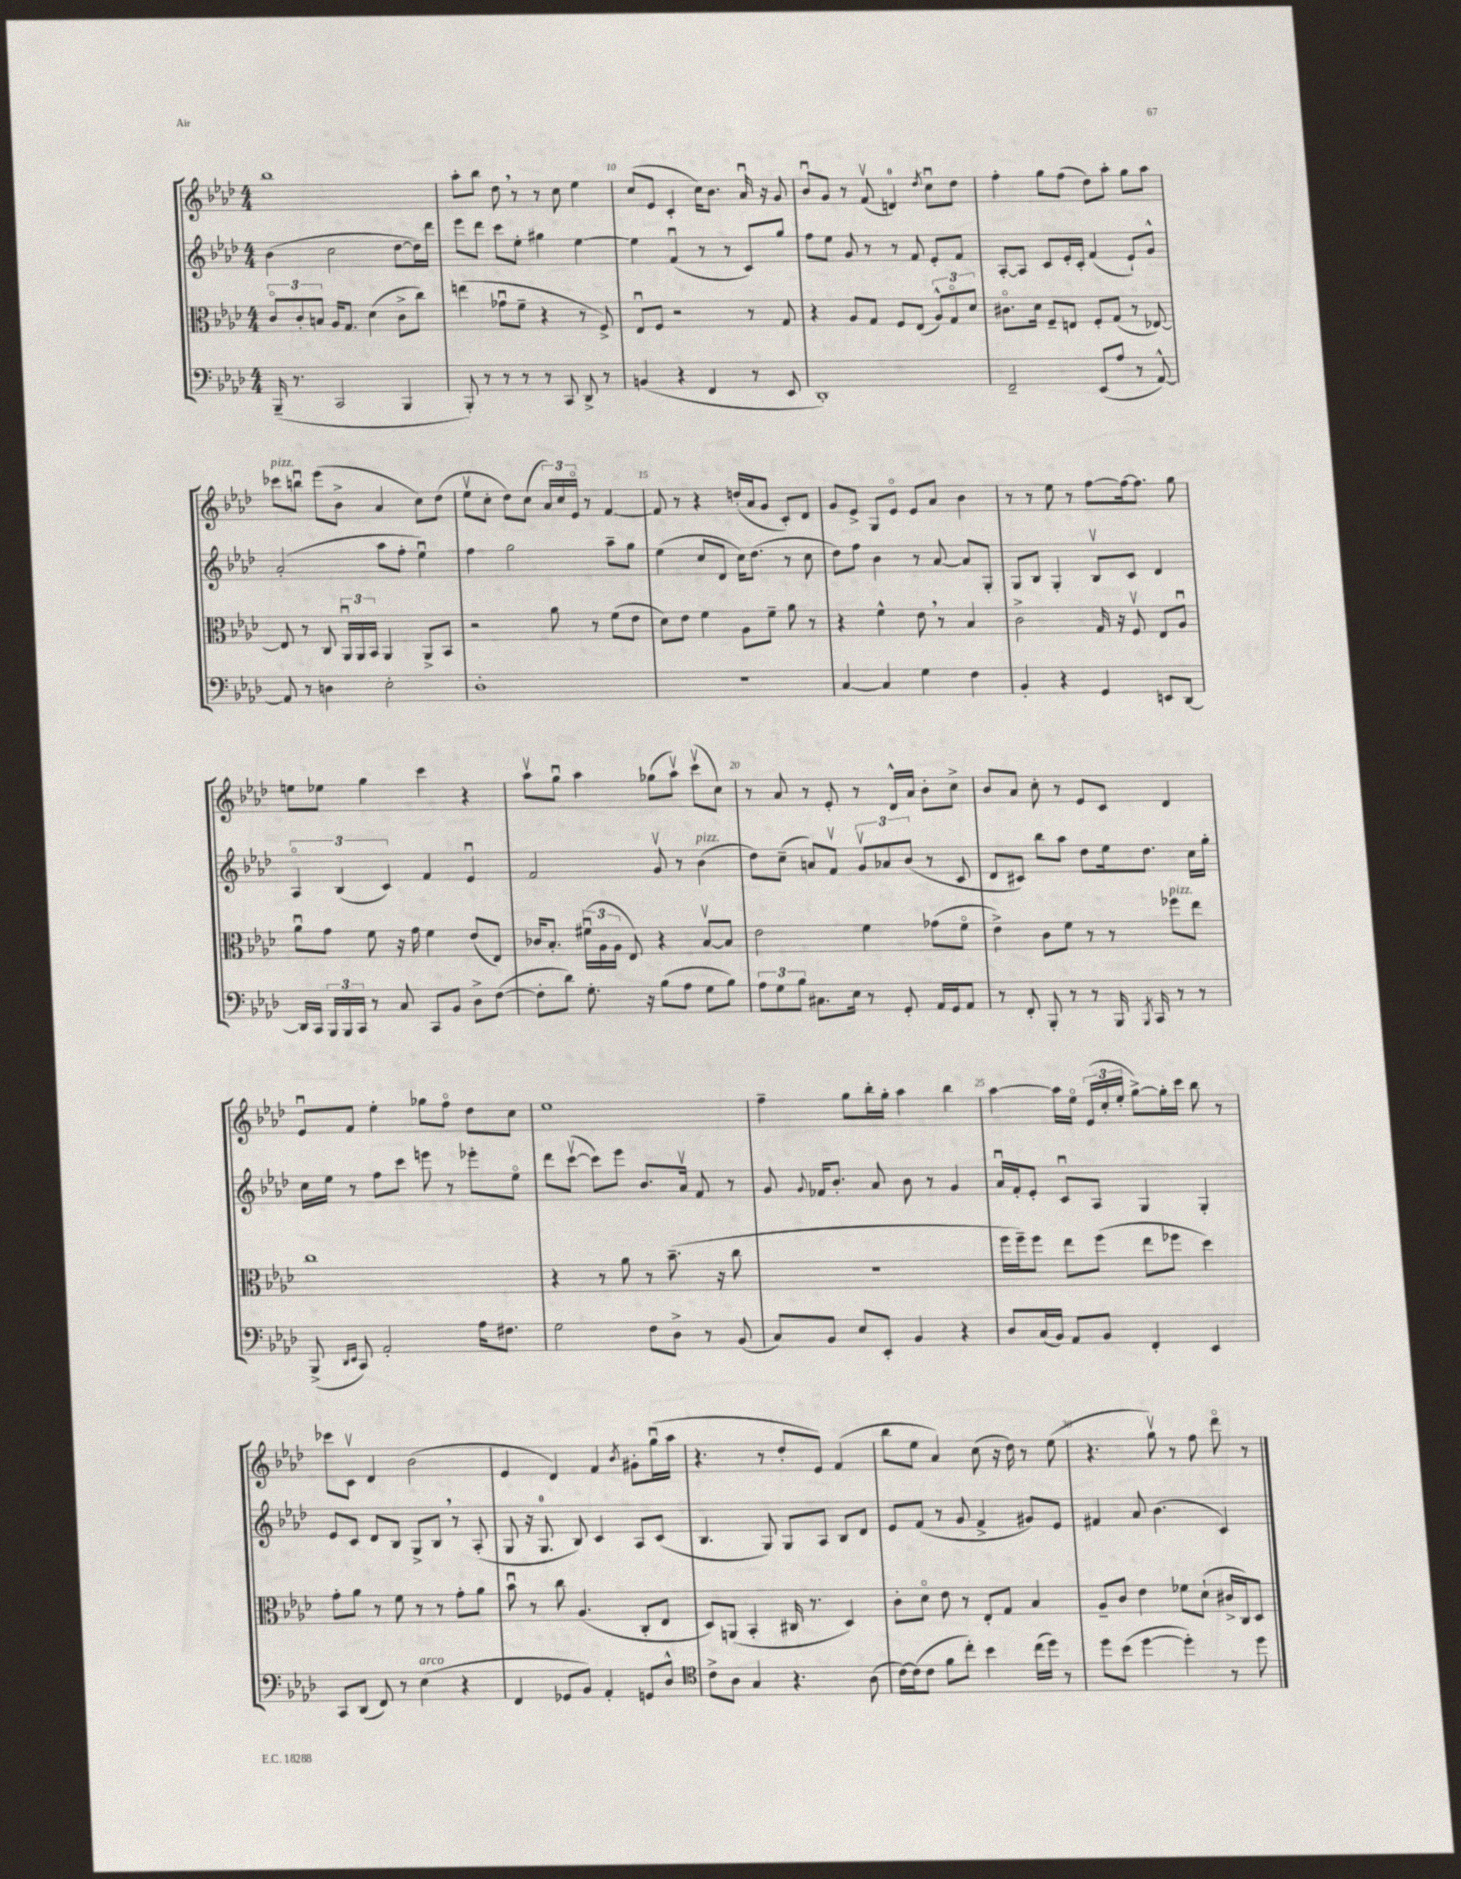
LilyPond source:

<<
\new StaffGroup <<
\new Staff = "s0" {
    \clef treble \key aes \major \numericTimeSignature \time 4/4
    \autoBeamOff bes''1 |
    aes''8[-. bes''8] des''8 \breathe r8 r8 c''8 ees''4 |
    c''8[( ees'8] c'4-. c''16[) bes'8.] aes'16\downbow r16 g'8 |
    bes'8[\downbow g'8] r8 f'8\upbow( d'4-0) \acciaccatura { des''8 } c''8[\downbow des''8] |
    f''4-. g''8[ f''8]( des''8[) aes''8]-. g''8[ aes''8] |
    ces'''8[^\markup { \italic "pizz." } b''8]\downbow ees'''8[( bes'8]-> aes'4 c''8[) des''8]( |
    ees''8[\upbow c''8]-. des''8[) c''8]( \tuplet 3/2 { aes'16[) c''16 ees'16]\flageolet } r8 f'4~ |
    f'8 r8 r4 d''16[-.( aes'16 g'8] c'8[-.) des'8] |
    g'8[ ees'8]-> g8[ ees'8]\flageolet ees'8[ aes'8] bes'4 |
    r8 r8 ees''8 r8 f''8[~ f''16~ f''8.] g''8 |
    e''8[ ees''8] g''4 c'''4 r4 |
    aes''8[\upbow g''8]\downbow aes''4 ges''8[( aes''8]\upbow) c'''8[\upbow( c''8]) |
    r8 aes'8 r8 ees'8-. r8 des'16[-^ aes'16] bes'8[-. c''8]-> |
    bes'8[ aes'8] c''8-. r8 ees'8[ c'8] des'4 |
    ees'8[\downbow f'8] ees''4-. ges''8[ f''8]\flageolet des''8[ c''8] |
    ees''1 |
    f''4-- g''8[ bes''16-. g''16]-. aes''4 bes''4 |
    aes''4~ aes''16[ ees''16]\flageolet \tuplet 3/2 { ees'16[( c''16-. ees''16]-. } g''8[~->) g''16-. c'''16] bes''8 r8 |
    ces'''8[ c'8]\upbow des'4 bes'2( |
    ees'4 des'4) f'4 \acciaccatura { bes'8 } gis'8[-. g''16\downbow( aes''16] |
    r4. r8 des''8[-. ees'8]) f'4( |
    bes''8[ ees''8] aes'4) c''8( r16 des''16) r8 ees''8( |
    r4. g''8\upbow) r8 f''8 des'''8\flageolet r8 \bar "|." |
}
\new Staff = "s1" {
    \clef treble \key aes \major \numericTimeSignature \time 4/4
    \autoBeamOff bes'4( c''2 des''8[~ des''16) des'''16] |
    ees'''8[ des'''8] c'''8[ ees''8]-. gis''4 ees''4~ |
    ees''4 f'4\downbow( r8 r8 c'8[) g''8] |
    f''8[ ees''8] g'8 r8 r8 f'8 ees'8[-. f'8] |
    aes8[~-. aes8] c'8[ ees'16-. c'16]-. f'4( ees'8[-!) g'8]-^ |
    aes'2-.( aes''8[ f''8]-. ees''4\downbow) |
    f''4 g''2 aes''8[-- g''8] |
    ees''4( c''8[ des'8] c''16[) des''8.]( r8 c''8 |
    des''8[) f''8] bes'4 r8 aes'8~ aes'8[ g8]-. |
    g8[ bes8] g4-. bes8[\upbow c'8] des'4 |
    \tuplet 3/2 { aes4\flageolet bes4( c'4) } f'4 ees'4\downbow |
    f'2 g'8\upbow r8 bes'4^\markup { \italic "pizz." }( |
    des''8[) c''8]--( a'8[) f'8]\upbow \tuplet 3/2 { g'8[\upbow aes'8 bes'8]( } r8 c'8 |
    des'8[ cis'8]) bes''8[ aes''8] des''8[ ees''16 des''8.] c''16[ g''16]-. |
    c''16[ ees''16] r8 f''8[ c'''8] e'''8 r8 ees'''8[-. ees''8]\flageolet |
    des'''8[ c'''8]~\upbow( c'''8[) ees'''8] bes'8.[ aes'16]\upbow f'8 r8 |
    g'8 \appoggiatura { g'8 } fes'16[ bes'8.]-. aes'8 bes'8 r8 g'4 |
    aes'16[\downbow f'16-. ees'8]-. c'8[\downbow aes8] g4 g4-. |
    ees'8[ c'8] des'8[ bes8] g8[-> bes8] \breathe r8 aes8-.( |
    g8 r16 g8.-0 bes8) c'4 aes8[ c'8]( |
    bes4. g8) g8[ aes8] bes8[ des'8] |
    ees'8[ f'8]( r8 g'8 f'4-> gis'8[) ees'8] |
    fis'4 aes'8 bes'4.( c'4) \bar "|." |
}
\new Staff = "s2" {
    \clef alto \key aes \major \numericTimeSignature \time 4/4
    \autoBeamOff \tuplet 3/2 { c'8[\flageolet c'8-. b8] } aes16[ g8.] des'4( c'8[-> c''8]) |
    e''4( ges'8[\downbow f'8]-- r4 r8 f8->) |
    ees8[\downbow f8] r2 r8 g8 |
    r4 aes8[ g8] f8[ ees8]( \tuplet 3/2 { aes8[-^) g8\flageolet des'8] } |
    cis'8.[\flageolet des'16] f8[-- e8] f8[-. g8]( r8 ees8~) |
    ees8 r8 c8 \tuplet 3/2 { aes,16[\downbow aes,16 bes,16] } aes,4 aes,8[-> bes,8] |
    r2 aes'8 r8 f'8[( ees'8] |
    des'8[) ees'8] f'4 aes8[ f'8]-- aes'8 r8 |
    r4 f'4-^ ees'8 \breathe r8 bes4 |
    c'2-> g16 r16 f8\upbow ees8[ aes8]\downbow |
    aes'8[\downbow g'8] f'8 r16 g'16 f'4 ees'8[( ees8]) |
    ces'16[ bes8.]-. \tuplet 3/2 { fis'16[\downbow( aes16 aes16] } ees8) r4 bes8[~\upbow bes8] |
    ees'2 f'4 ges'8[( f'8]\flageolet |
    ees'4->) c'8[ f'8] r8 r8 fes''8[^\markup { \italic "pizz." } ees''8] |
    c''1 |
    r4 r8 aes'8 r8 bes'8.--( r16 c''8 |
    R1 |
    f''16[ f''16--) f''8] ees''8[ f''8]( ees''8[ fes''8] des''4) |
    g'8[-. aes'8] r8 f'8 r8 r8 g'8[-. aes'8] |
    bes'8\downbow r8 c''8 aes4.( c8[-. ees8] |
    des8[) a,8]( bes,4-. cis16 r8. des4) |
    c'8[-. des'8]\flageolet ees'8 r8 ees8[-. g8] bes4 |
    aes8[-- c'8] ees'4 fes'8[ des'8]-!( cis'16[-> c16) des8] \bar "|." |
}
\new Staff = "s3" {
    \clef bass \key aes \major \numericTimeSignature \time 4/4
    \autoBeamOff bes,,16--( r8. c,2 bes,,4 |
    bes,,8-.) r8 r8 r8 r8 c,8 des,8-> r8 |
    b,4( r4 f,4 r8 ees,8 |
    des,1-.) |
    f,2-- ees,8[( aes8] r8 aes,8~-^) |
    aes,8 r8 d4 ees2-. |
    des1-. |
    R1 |
    c4~ c4 g4 f4 |
    bes,4-. r4 g,4 e,8[ des,8]~ |
    des,16[ c,16] \tuplet 3/2 { bes,,16[ bes,,16 c,16] } r8 c8 c,8[ bes,8] des8[-> f8]~( |
    f8[-. des'8]) g8.-. r16 bes8[( aes8] g8[ bes8]) |
    \tuplet 3/2 { aes8[ g8 bes8] } cis8.[ ees16] r8 g,8-. aes,16[ g,16 aes,8] |
    r8 f,8-. bes,,8-. r8 r8 bes,,16 \acciaccatura { bes,,8 } c,16 r8 r8 |
    bes,,8->( \grace { des,16[ ees,16] } c,8) aes,2-. aes16[ fis8.] |
    g2 f8[ des8]-> r8 bes,8( |
    c8[) bes,8] ees8[ ees,8]-. bes,4 r4 |
    des8[ c16( bes,16]) aes,8[ bes,8] f,4-. ees,4 |
    c,8[ des,8]( f,8) r8 ees4^\markup { \italic "arco" }( r4 |
    f,4 ges,8[ bes,8]) aes,4-. g,8[ des8]-^ |
    \clef tenor c'8[-> aes8] g4 r4. aes8( |
    c'16[~) c'16( c'8] f'8[ c''8]-.) bes'4 c''16[( des''16]) r8 |
    des''8[ bes'8]( des''4~ des''4-.) r8 des''8 \bar "|." |
}
>>
>>
\layout { \context { \Score currentBarNumber = #8 \override BarNumber.break-visibility = ##(#f #t #t) barNumberVisibility = #(every-nth-bar-number-visible 5) } }
